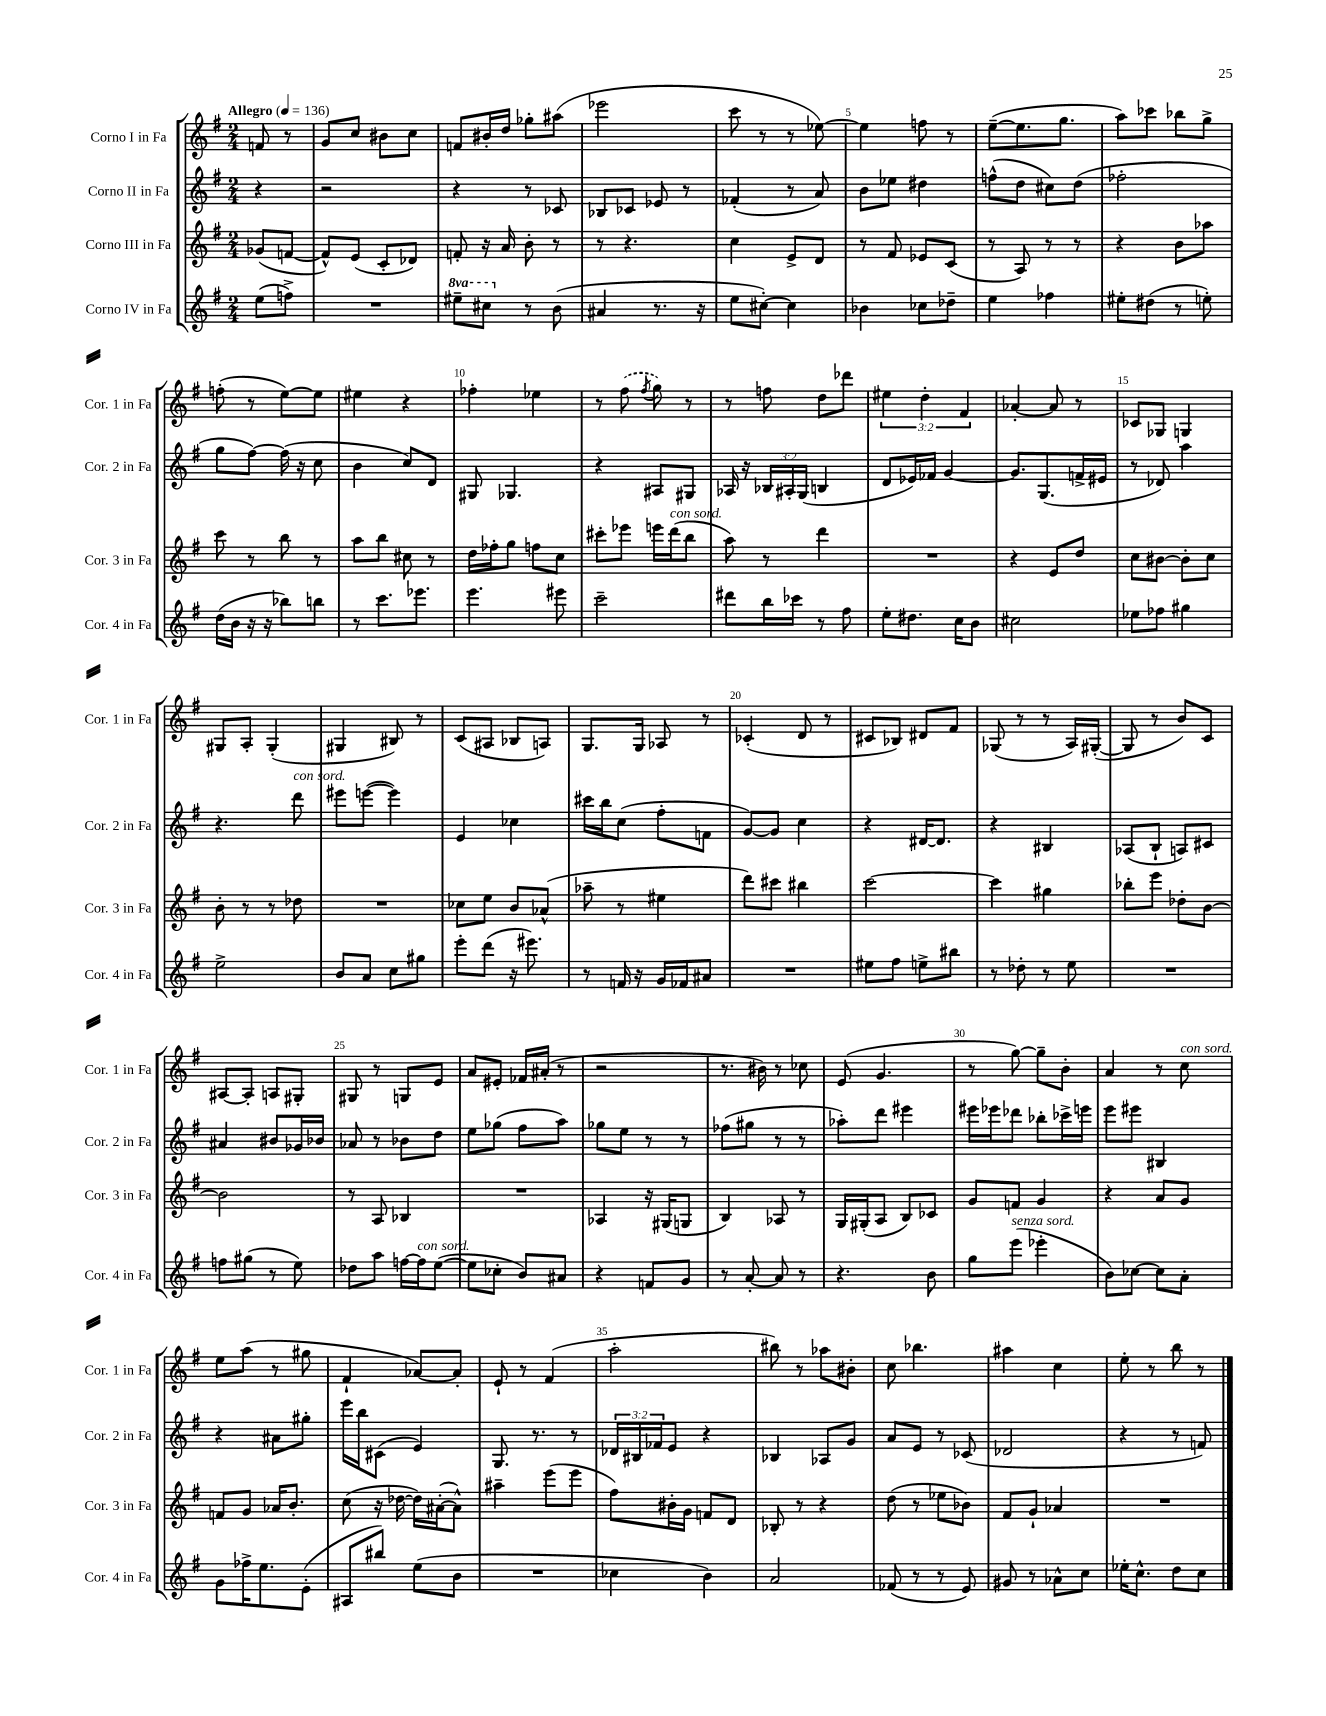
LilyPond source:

<<
\new StaffGroup <<
\new Staff = "s0" \with { instrumentName = "Corno I in Fa" shortInstrumentName = "Cor. 1 in Fa" } {
    \clef treble \key g \major \numericTimeSignature \time 2/4 \override Staff.TupletNumber.text = #tuplet-number::calc-fraction-text \partial 4 \tempo "Allegro" 4 = 136
    f'8 r8 |
    g'8 c''8 bis'8 c''8 |
    f'8 bis'16-. d''16 ges''8-. ais''8( |
    ees'''2 |
    c'''8 r8 r8 ees''8~) |
    ees''4 f''8 r8 |
    e''8~--( e''8. g''8. |
    a''8) ces'''8 bes''8 g''8-> |
    f''8-.( r8 e''8~) e''8 |
    eis''4 r4 |
    fes''4-. ees''4 |
    r8 \once \slurDashed fis''8( \acciaccatura { fis''8 } g''8) r8 |
    r8 f''8 d''8 des'''8 |
    \tuplet 3/2 { eis''4 d''4-. fis'4 } |
    aes'4~-. aes'8 r8 |
    ces'8 ges8 g4 |
    gis8 a8-. gis4-.( |
    gis4 bis8) r8 |
    c'8( ais8 bes8 a8) |
    g8. g16 aes8 r8 |
    ces'4-.( d'8 r8 |
    cis'8 bes8) dis'8 fis'8 |
    ges8( r8 r8 a16) gis16~-.( |
    gis8 r8 b'8) c'8 |
    ais8~ ais8-. a8 gis8-. |
    gis8 r8 g8 e'8 |
    a'8 eis'8-. fes'16 ais'16-.( r8 |
    r2 |
    r8. bis'16) r8 ces''8 |
    e'8( g'4. |
    r8 g''8~) g''8-- b'8-. |
    a'4 r8 c''8^\markup { \italic "con sord." } |
    e''8 a''8( r8 gis''8 |
    fis'4-! aes'8~) aes'8-. |
    e'8-! r8 fis'4( |
    a''2-. |
    bis''8) r8 aes''8 bis'8-. |
    c''8 bes''4. |
    ais''4 c''4 |
    e''8-. r8 b''8 r8 \bar "|." |
}
\new Staff = "s1" \with { instrumentName = "Corno II in Fa" shortInstrumentName = "Cor. 2 in Fa" } {
    \clef treble \key g \major \numericTimeSignature \time 2/4 \override Staff.TupletNumber.text = #tuplet-number::calc-fraction-text \partial 4
    r4 |
    r2 |
    r4 r8 ces'8 |
    bes8 ces'8 ees'8 r8 |
    fes'4-.( r8 a'8) |
    b'8 ees''8 dis''4 |
    f''8-^( d''8 cis''8) d''8( |
    fes''2-. |
    g''8 fis''8~) fis''16( r16 c''8 |
    b'4 c''8) d'8 |
    gis8 ges4. |
    r4 ais8 gis8 |
    aes16 r16 \tuplet 3/2 { bes16 ais16-. g16( } b4 |
    d'8 ees'16) fes'16 g'4~ |
    g'8. g8.( f'16-> eis'16 |
    r8 des'8) a''4 |
    r4. d'''8^\markup { \italic "con sord." } |
    eis'''8 e'''8~( e'''4) |
    e'4 ces''4 |
    cis'''16 b''16 c''8( fis''8-. f'8 |
    g'8~) g'8 c''4 |
    r4 dis'16~ dis'8. |
    r4 bis4 |
    aes8( b8-! a8) cis'8 |
    ais'4 bis'8 ges'16 bes'16 |
    aes'8 r8 bes'8 d''8 |
    e''8 ges''8( fis''8 a''8) |
    ges''8 e''8 r8 r8 |
    fes''8( gis''8 r8 r8 |
    aes''8-.) d'''8 eis'''4 |
    eis'''16 ees'''16 des'''8 bes''8-. ces'''16-> e'''16 |
    e'''8 eis'''8 bis4 |
    r4 ais'8 gis''8-. |
    e'''16 b''16 cis'8( e'4) |
    g8. r8. r8 |
    \tuplet 3/2 { des'16 bis16 fes'16 } e'8 r4 |
    bes4 aes8 g'8 |
    a'8 e'8 r8 ces'8( |
    des'2 |
    r4 r8 f'8) \bar "|." |
}
\new Staff = "s2" \with { instrumentName = "Corno III in Fa" shortInstrumentName = "Cor. 3 in Fa" } {
    \clef treble \key g \major \numericTimeSignature \time 2/4 \partial 4
    ges'8( f'8~ |
    f'8-^) e'8( c'8-. des'8) |
    f'8-. r16 a'16 b'8-. r8 |
    r8 r4. |
    c''4 e'8-> d'8 |
    r8 fis'8 ees'8 c'8( |
    r8 a8) r8 r8 |
    r4 b'8 aes''8 |
    c'''8 r8 b''8 r8 |
    a''8 b''8 cis''8 r8 |
    d''16 fes''16-. g''8 f''8 c''8 |
    cis'''8-. ees'''8 e'''16 d'''16^\markup { \italic "con sord." }( b''8 |
    a''8) r8 d'''4 |
    R2 |
    r4 e'8 d''8 |
    c''8 bis'8~ bis'8-. c''8 |
    b'8-. r8 r8 des''8 |
    R2 |
    ces''8 e''8 b'8 aes'8-^( |
    aes''8-- r8 eis''4 |
    d'''8) cis'''8 bis''4 |
    c'''2~ |
    c'''4 gis''4 |
    bes''8-. e'''8 des''8-. b'8~ |
    b'2 |
    r8 a8 bes4 |
    R2 |
    aes4 r16 gis16( g8 |
    b4) aes8 r8 |
    g16 gis16-.( a8 b8) ces'8 |
    g'8 f'8 g'4 |
    r4 a'8 g'8 |
    f'8 g'8 aes'16 b'8.-. |
    c''8( r16 des''16~ des''16) ais'16~-.( ais'8-^) |
    ais''4-- e'''8( e'''8 |
    fis''8) bis'16-. g'16 f'8 d'8 |
    bes8-. r8 r4 |
    d''8( r8 ees''8 bes'8) |
    fis'8 g'8-! aes'4 |
    R2 \bar "|." |
}
\new Staff = "s3" \with { instrumentName = "Corno IV in Fa" shortInstrumentName = "Cor. 4 in Fa" } {
    \clef treble \key g \major \numericTimeSignature \time 2/4 \set Staff.ottavationMarkups = #ottavation-simple-ordinals \partial 4
    e''8( f''8->) |
    R2 |
    \ottava #1 eis'''8-- cis'''8 \ottava #0 r8 b'8( |
    ais'4 r8. r16 |
    e''8 cis''8~-.) cis''4 |
    bes'4 ces''8 des''8-- |
    e''4 fes''4 |
    eis''8-. dis''8( r8 e''8-.) |
    d''16( b'16 r16 r16 bes''8) b''8 |
    r8 c'''8. ees'''8. |
    e'''4. eis'''8 |
    c'''2-- |
    dis'''8 b''16 ces'''16 r8 fis''8 |
    e''8-. dis''8. c''16 b'8 |
    cis''2 |
    ees''8 fes''8 gis''4 |
    e''2-> |
    b'8 a'8 c''8 gis''8 |
    e'''8-. d'''8( r16 eis'''8.) |
    r8 f'16 r16 g'16 fes'16 ais'8 |
    R2 |
    eis''8 fis''8 e''8-> bis''8 |
    r8 des''8-. r8 e''8 |
    R2 |
    f''8 gis''8( r8 e''8) |
    des''8 a''8 f''16~ f''16^\markup { \italic "con sord." } e''8~( |
    e''8 ces''8-. b'8) ais'8 |
    r4 f'8 g'8 |
    r8 a'8~-. a'8 r8 |
    r4. b'8 |
    g''8 e'''8^\markup { \italic "senza sord." }( ees'''4-. |
    b'8) ces''8~ ces''8 a'8-. |
    g'8 fes''16-> e''8. e'8-.( |
    ais8 bis''8) e''8( b'8 |
    R2 |
    ces''4 b'4) |
    a'2 |
    fes'8( r8 r8 e'8) |
    gis'8 r8 aes'8-^ c''8 |
    ees''16-. c''8.-^ d''8 c''8 \bar "|." |
}
>>
>>
\layout { \context { \Score \override BarNumber.break-visibility = ##(#f #t #t) barNumberVisibility = #(every-nth-bar-number-visible 5) } }
